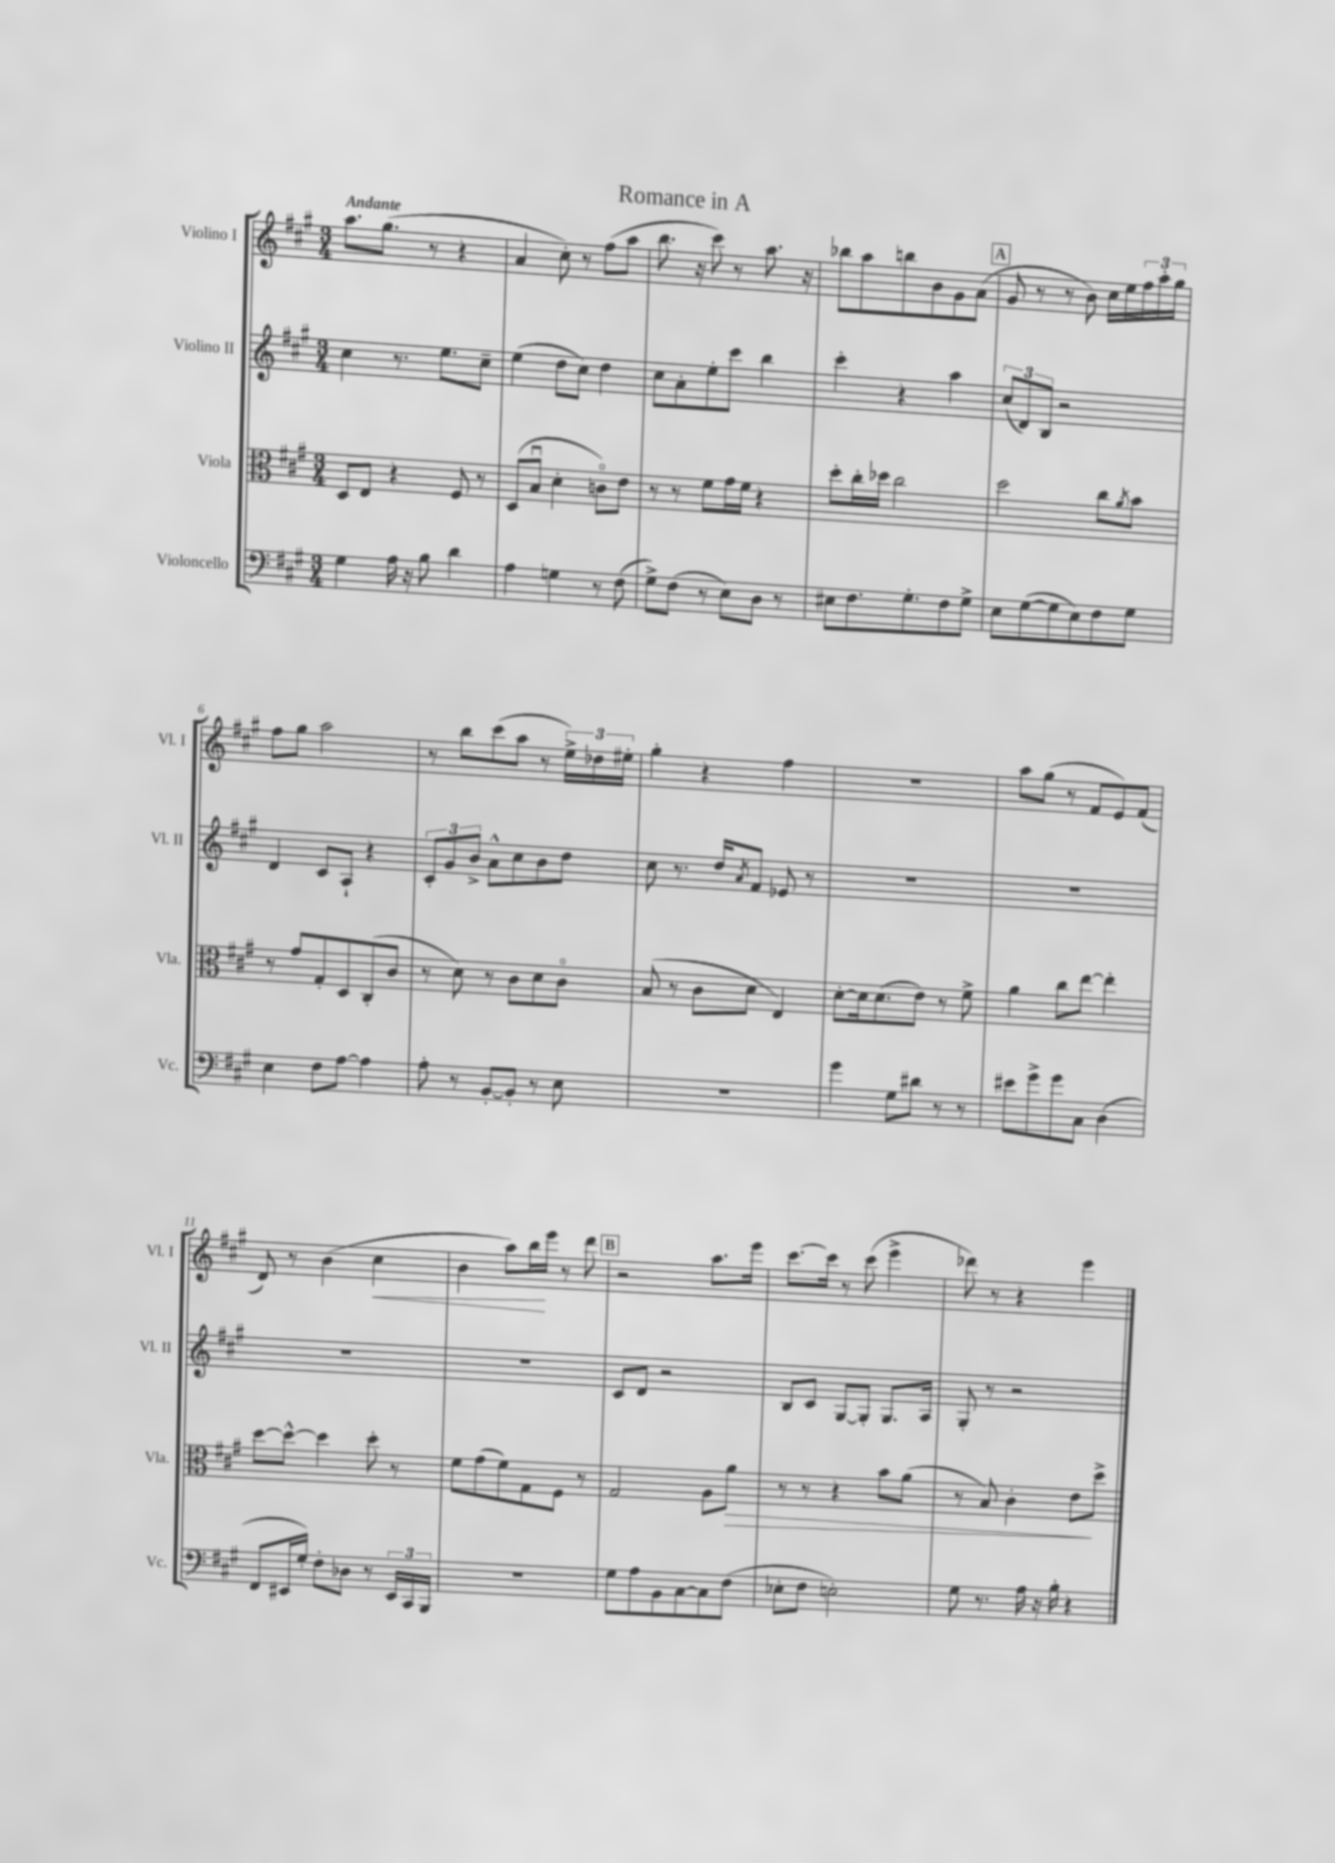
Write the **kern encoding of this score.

**kern	**kern	**kern	**kern
*staff4	*staff3	*staff2	*staff1
*clefF4	*clefC3	*clefG2	*clefG2
*k[f#c#g#]	*k[f#c#g#]	*k[f#c#g#]	*k[f#c#g#]
*M3/4	*M3/4	*M3/4	*M3/4
4G#	8D	4cc#	8.aa
.	8E	.	.
.	.	.	(8.gg#
16A	4r	8.r	.
16r	.	.	.
8B	.	.	8r
.	.	8.ee	.
4d	8F#	.	4r
.	8r	8cc#~	.
=	=	=	=
4A	(8D	(4ee	4a
.	8Bu	.	.
4G	4d'	8dd	8cc#')
.	.	8cc#)	8r
8r	8co)	4dd	(8ff#
(8F#	8e	.	8aa
=	=	=	=
8G#^)	8r	8cc#	8.bb
(8F#	8r	8a'	.
.	.	.	16r
8r	8f#	8ee'	8ccc#)
8E)	16g#	8ccc#	8r
.	16f#	.	.
8D	4r	4bb	8.aa
8r	.	.	.
.	.	.	16r
=	=	=	=
8E#	8dd'	4ccc#'	8bb-
8.F#	16cc#'	.	8aa
.	16dd-	.	.
.	2cc#	4r	8bb
8.G#'	.	.	.
.	.	.	8b
8F#	.	4aa	8g#
8G#^	.	.	(8a
=	=	=	=
8E	2dd	(12cc#	8g#
.	.	12d)	.
([8G#	.	.	8r
.	.	12B	.
8G#]	.	2r	8r
8E)	.	.	8b)
8F#	8cc#	.	16cc#
.	.	.	16ee
.	8qa	.	.
8G#	8b	.	24ff#
.	.	.	24aa'
.	.	.	24gg#
=	=	=	=
4E	8r	4d	8ff#
.	8g#	.	8gg#
8F#	8G#'	8c#	2aa
[8A	8D	8A`	.
4A]	(8C#'	4r	.
.	8c#	.	.
=	=	=	=
8A'	8r	12c#'	8r
.	.	12g#	.
8r	8d)	.	8bb
.	.	12b^	.
[8BB'	8r	8a^^	(8ccc#
8BB']	8c#	8cc#	8aa
8r	8d	8b	8r
8E	8c#o	8dd	24ee^)
.	.	.	24dd-
.	.	.	24ee#'
=	=	=	=
2.r	(8B	8cc#	4gg#'
.	8r	8.r	.
.	8c#	.	4r
.	.	16dd	.
.	.	8qa	.
.	8d	8f#	.
.	4E)	8e-	4ff#
.	.	8r	.
=	=	=	=
4g#	[8d'	2.r	2.r
.	16d]	.	.
.	(8.d	.	.
8G#	.	.	.
8d#	8e)	.	.
8r	8r	.	.
8r	8f#^	.	.
=	=	=	=
8e#	4a	2.r	8aa
8g#^	.	.	(8gg#
8g#	8cc#	.	8r
8C#	[8ee	.	8f#
(4D	4ee']	.	8e)
.	.	.	(8f#
=	=	=	=
8FF#	[8dd	2.r	8d)
16EE#	8dd^^_	.	8r
16G#')	.	.	.
8F#'	4dd]	.	(4b
8D-	.	.	.
8r	8dd'	.	4cc#
24EE#	8r	.	.
24CC#	.	.	.
24BBB	.	.	.
=	=	=	=
2.r	8f#	2.r	4b
.	(8g#	.	.
.	8f#)	.	8aa)
.	8G#	.	16bb
.	.	.	16eee
.	8F#	.	8r
.	8r	.	8ddd
=	=	=	=
8G#	2G#	8c#	2r
8A	.	8d	.
8BB	.	2r	.
[8C#	.	.	.
8C#]	8A	.	8.aa
(8F#	8a	.	.
.	.	.	16eee
=	=	=	=
8E-'	8r	8B	[8.ccc#
8F#	8r	8c#	.
.	.	.	16ccc#]
2E')	4r	[8G#	8r
.	.	8G#']	(8ccc#
.	8b	8.G#	4eee^
.	(8a	.	.
.	.	16A	.
=	=	=	=
8G#	8r	8G#'	8ddd-)
8.r	8B)	8r	8r
.	4c#'	2r	4r
16A	.	.	.
16r	.	.	.
16B'	.	.	.
4r	8e	.	4eee
.	8dd^	.	.
==	==	==	==
*-	*-	*-	*-
